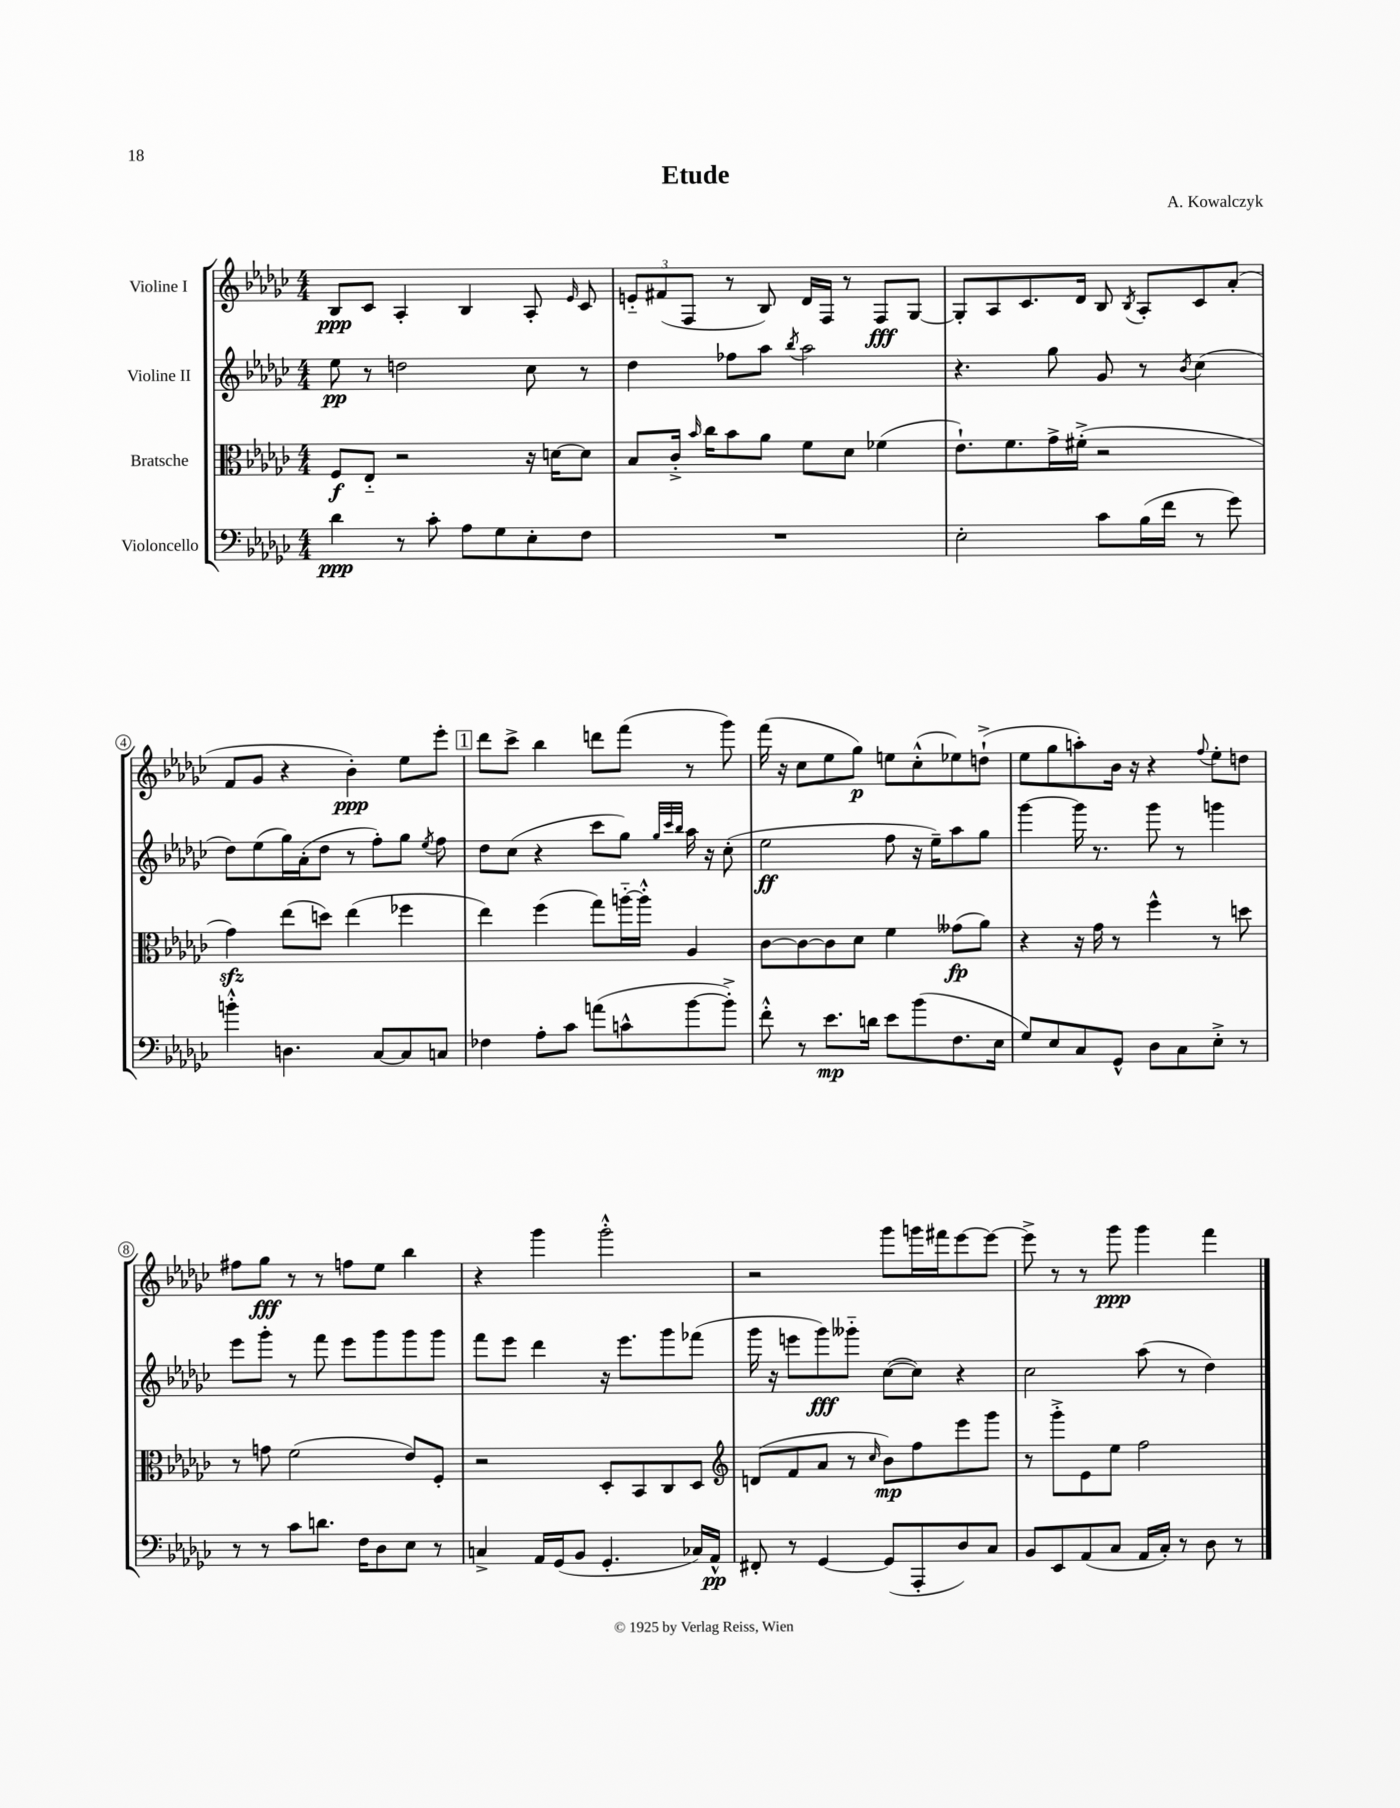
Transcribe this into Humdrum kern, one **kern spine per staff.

**kern	**kern	**kern	**kern
*staff4	*staff3	*staff2	*staff1
*clefF4	*clefC3	*clefG2	*clefG2
*k[b-e-a-d-g-c-]	*k[b-e-a-d-g-c-]	*k[b-e-a-d-g-c-]	*k[b-e-a-d-g-c-]
*M4/4	*M4/4	*M4/4	*M4/4
4d-	8F	8ee-	8B-
.	8E-'~	8r	8c-
8r	2r	2dd	4A-'
8c-'	.	.	.
8A-	.	.	4B-
8G-	.	.	.
8E-'	16r	8cc-	8A-'
.	[16d	.	.
.	.	.	16qqe-
8F	8d]	8r	8c-
=	=	=	=
1r	8B-	4dd-	12e'~
.	.	.	(12f#
.	16c-'^	.	.
.	.	.	12F
.	16qqb-	.	.
.	16cc-	.	.
.	8b-	8ff-	8r
.	8a-	8aa-	8B-)
.	.	8qbb-	.
.	8f	2aa-	16d-
.	.	.	16F
.	8d-	.	8r
.	(4f-	.	8F
.	.	.	[8G-
=	=	=	=
2E-'	8.e-`)	4.r	8G-']
.	.	.	8A-
.	8.f	.	.
.	.	.	8.c-
.	16g-^	8gg-	.
.	(16f#'^	.	16d-
8c-	2r	8g-	8B-
.	.	.	8qB-
(16B-	.	8r	8A-'
16f	.	.	.
.	.	8qb-	.
8r	.	(4cc-	8c-
8g-)	.	.	(8a-'
=	=	=	=
4b'^^	4g-)	8dd-)	8f
.	.	(8ee-	8g-
4.D	(8ee-	16gg-)	4r
.	.	(16a-'	.
.	8dd)	8dd-	.
.	(4ee-	8r	4b-')
[8C-	.	8ff')	.
8C-]	4ff-	8gg-	8ee-
.	.	8qee-	.
8C	.	8ff	8eee-'
=	=	=	=
4F-	4ee-)	8dd-	8ddd-
.	.	(8cc-	8ccc-^
8A-'	(4ff	4r	4bb-
8c-	.	.	.
(8a	8gg-)	8ccc-	8ddd
8c^^	[16aa'~	8gg-)	(8fff
.	16aa'^^]	.	.
.	.	32qqgg-	.
.	.	32qqccc-	.
.	.	32qqbb-	.
[8b-	4A-	16aa-	8r
.	.	16r	.
8b-'^])	.	(8cc-'	8ggg-)
=	=	=	=
8f'^^	[8c-	2ee-	(16fff
.	.	.	16r
8r	8c-_	.	8cc-
8.e-	8c-]	.	8ee-
.	8d-	.	8gg-)
16d	.	.	.
8e-	4f	8ff	8ee
(8b-	.	16r	(8cc-'^^
.	.	16ee-~)	.
8.F	(8g--	8aa-	8ee-)
.	8a-)	8gg-	(8dd`^
16E-	.	.	.
=	=	=	=
8G-)	4r	[4ggg-	8ee-
8E-	.	.	8gg-
8C-	16r	16ggg-]	8aa')
.	16g-	8.r	.
8GG-^^	8r	.	16b-
.	.	.	16r
8D-	4ff^^	8ggg-	4r
8C-	.	8r	.
.	.	.	8qqff
8E-'^	8r	4ggg	8ee-'
8r	8dd	.	8dd
=	=	=	=
8r	8r	8eee-	8ff#
8r	8g	8ggg-'	8gg-
8c-	(2f	8r	8r
8.d	.	8fff	8r
.	.	8eee-	8ff
16F	.	.	.
8D-	.	8ggg-	8ee-
8E-	8e-)	8ggg-	4bb-
8r	8F'	8ggg-	.
=	=	=	=
4C^	2r	8fff	4r
.	.	8eee-	.
16AA-	.	4ddd-	4ggg-
(16GG-	.	.	.
8BB-	.	.	.
4.GG-'	8D-'	16r	2ggg-'^^
.	.	8.eee-	.
.	8BB-	.	.
.	8C-	8ggg-	.
16C-)	8D-	(8fff-	.
16AA-^^	.	.	.
=	=	=	=
*	*clefG2	*	*
8FF#'	(8d	16ggg-	2r
.	.	16r	.
8r	8f	8eee	.
[4GG-	8a-	8ggg-)	.
.	8r	8ggg--'~	.
.	16qqcc-	.	.
(8GG-]	8b-)	([8cc-	8ggg-
8AAA-'	8ff	8cc-])	16ggg
.	.	.	16fff#
8D-)	8eee-	4r	[8eee-
8C-	8ggg-	.	8eee-_
=	=	=	=
8BB-	8r	2cc-	8eee-^]
8EE-	8ggg-'^	.	8r
(8AA-	8e-	.	8r
8C-	8ee-	.	8ggg-
16AA-	2ff	(8aa-	4ggg-
16C-')	.	.	.
8r	.	8r	.
8D-	.	4dd-)	4fff
8r	.	.	.
==	==	==	==
*-	*-	*-	*-
